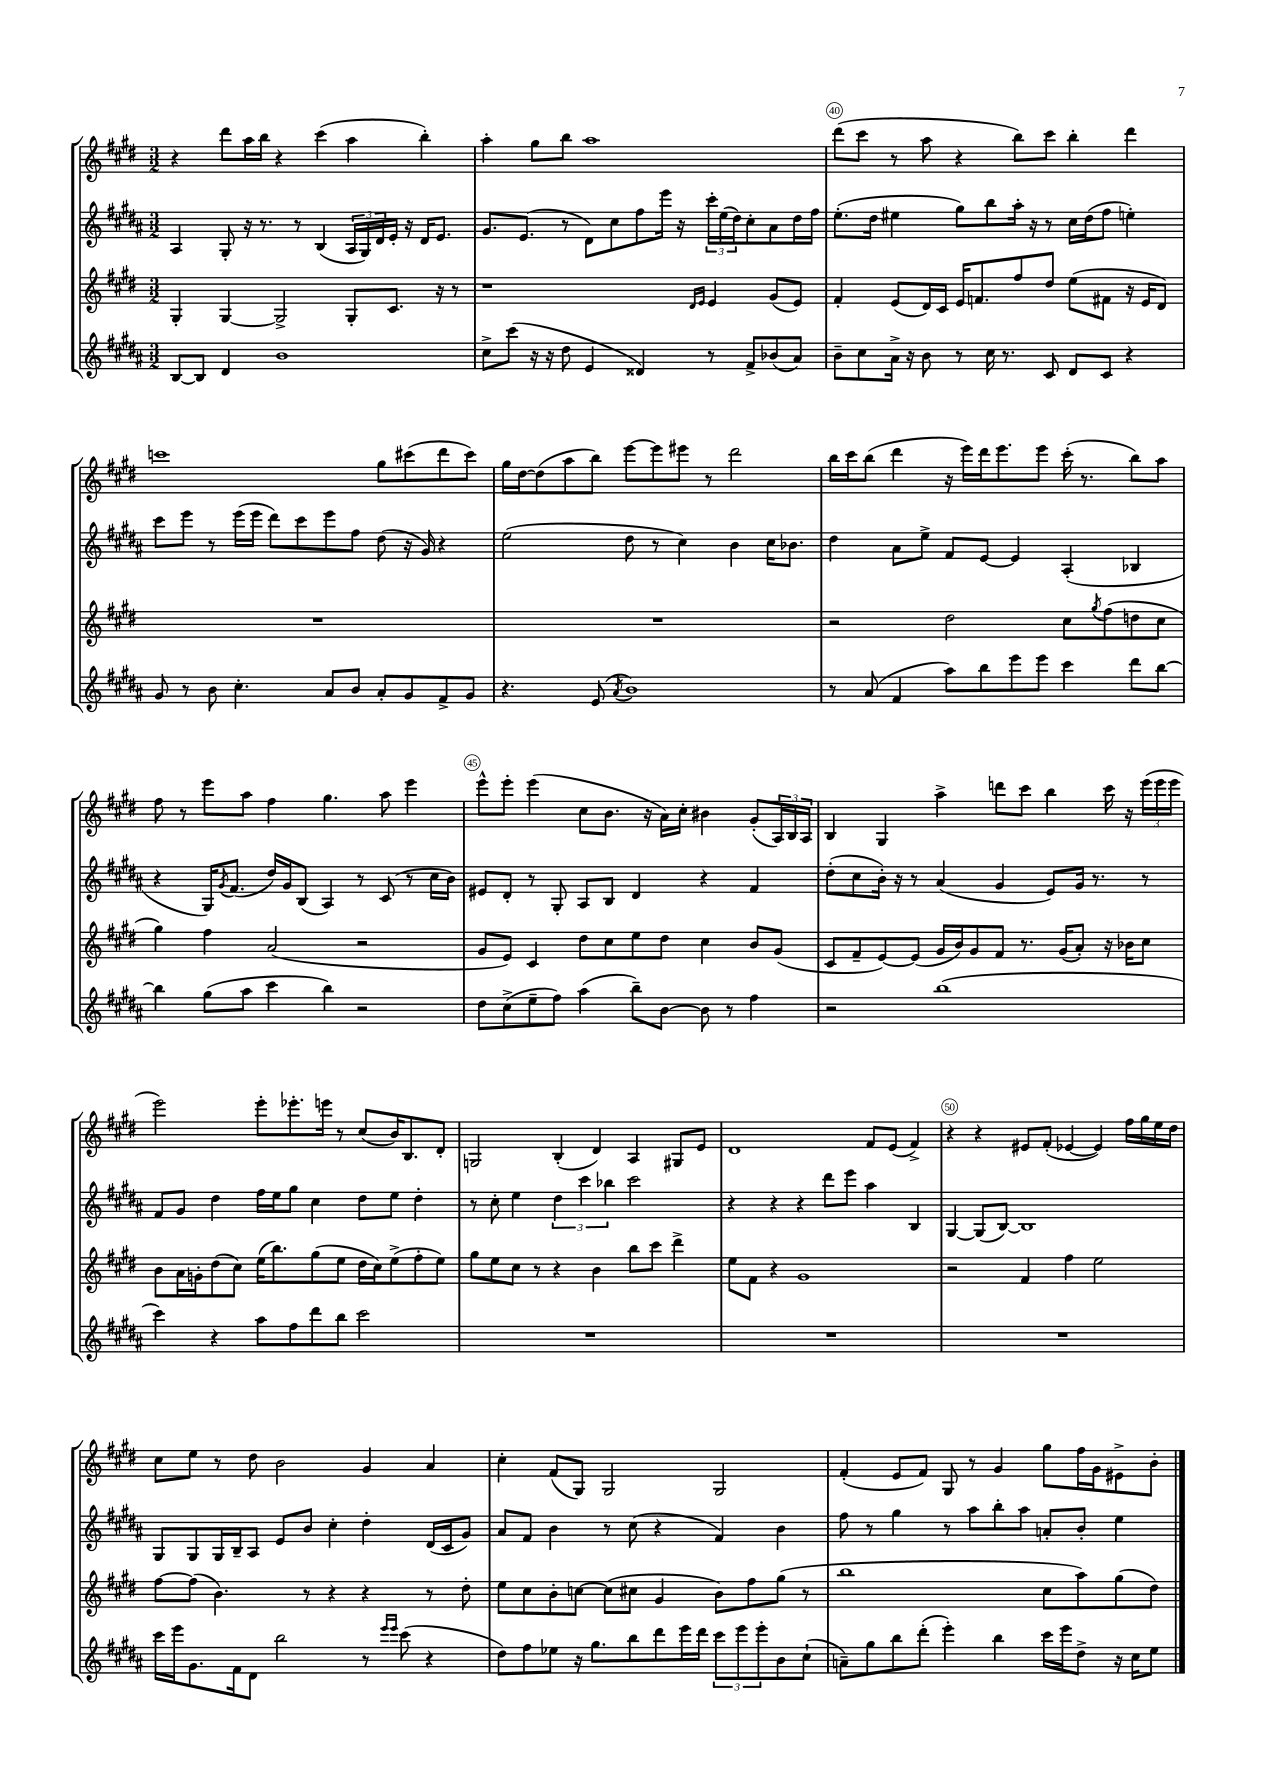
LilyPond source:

<<
\new StaffGroup <<
\new Staff = "s0" {
    \clef treble \key e \major \numericTimeSignature \time 3/2
    r4 dis'''8 a''16 b''16 r4 cis'''4( a''4 b''4-.) |
    a''4-. gis''8 b''8 a''1 |
    dis'''8( cis'''8 r8 a''8 r4 b''8) cis'''8 b''4-. dis'''4 |
    c'''1 gis''8 cis'''8( dis'''8 cis'''8) |
    gis''16 dis''16~ dis''8( a''8 b''8) e'''8~ e'''8 eis'''8 r8 dis'''2 |
    b''16 cis'''16 b''8( dis'''4 r16 e'''16) dis'''16 e'''8. e'''8 cis'''16-.( r8. b''8) a''8 |
    fis''8 r8 e'''8 a''8 fis''4 gis''4. a''8 e'''4 |
    e'''8-^ e'''8-. e'''4( cis''8 b'8. r16 a'16) cis''16-. bis'4 gis'8-.( \tuplet 3/2 { a16) b16 a16 } |
    b4 gis4 a''4-> d'''8 cis'''8 b''4 cis'''16 r16 \tuplet 3/2 { e'''16( e'''16 e'''16 } |
    e'''2) e'''8-. ees'''8.-. e'''16 r8 cis''8( b'16) b8. dis'8-. |
    g2 b4-.( dis'4) a4 gis8 e'8 |
    dis'1 fis'8 e'8( fis'4->) |
    r4 r4 eis'8 fis'8-.( ees'4~ ees'4) fis''16 gis''16 e''16 dis''16 |
    cis''8 e''8 r8 dis''8 b'2 gis'4 a'4 |
    cis''4-. fis'8( gis8) gis2 gis2 |
    fis'4-.( e'8 fis'8) gis8 r8 gis'4 gis''8 fis''16 gis'16 eis'8-> b'8-. \bar "|." |
}
\new Staff = "s1" {
    \clef treble \key b \major \numericTimeSignature \time 3/2
    ais4 gis8-. r16 r8. r8 b4( \tuplet 3/2 { ais16 gis16) dis'16 } e'16-. r16 dis'16 e'8. |
    gis'8. e'8.( r8 dis'8) cis''8 fis''8 e'''16 r16 \tuplet 3/2 { cis'''16-. e''16( dis''16) } cis''8-. ais'8 dis''16 fis''16 |
    e''8.-.( dis''16 eis''4 gis''8) b''8 ais''16-. r16 r8 cis''16 dis''16( fis''8 e''4-.) |
    cis'''8 e'''8 r8 e'''16( e'''16 dis'''8) cis'''8 e'''8 fis''8 dis''8( r16 gis'16) r4 |
    e''2( dis''8 r8 cis''4) b'4 cis''16 bes'8. |
    dis''4 ais'8 e''8-> fis'8 e'8~ e'4 ais4-.( bes4 |
    r4 gis16) \acciaccatura { gis'8 } fis'8.( dis''16) gis'16 b8( ais4) r8 cis'8( r8 cis''16 b'16) |
    eis'8 dis'8-. r8 gis8-. ais8 b8 dis'4 r4 fis'4 |
    dis''8-.( cis''8 b'16-.) r16 r8 ais'4( gis'4 e'8) gis'16 r8. r8 |
    fis'8 gis'8 dis''4 fis''16 e''16 gis''8 cis''4 dis''8 e''8 dis''4-. |
    r8 cis''8-. e''4 \tuplet 3/2 { dis''4 cis'''4 bes''4 } cis'''2 |
    r4 r4 r4 dis'''8 e'''8 ais''4 b4 |
    gis4~ gis8( b8~) b1 |
    gis8 gis8 gis16 b16-- ais8 e'8 b'8 cis''4-. dis''4-. dis'16( cis'16 gis'8) |
    ais'8 fis'8 b'4 r8 cis''8( r4 fis'4) b'4 |
    fis''8 r8 gis''4 r8 ais''8 b''8-. ais''8 a'8-. b'8-. e''4 \bar "|." |
}
\new Staff = "s2" {
    \clef treble \key e \major \numericTimeSignature \time 3/2
    gis4-. gis4~ gis2-> gis8-. cis'8. r16 r8 |
    r1 \grace { dis'16 e'16 } e'4 gis'8( e'8) |
    fis'4-. e'8( dis'16) cis'16 e'16 f'8. fis''8 dis''8 e''8( fis'8 r16 e'16 dis'8) |
    R1. |
    R1. |
    r2 dis''2 cis''8 \acciaccatura { gis''8 } fis''8( d''8 cis''8 |
    gis''4) fis''4 a'2( r2 |
    gis'8 e'8) cis'4 dis''8 cis''8 e''8 dis''8 cis''4 b'8 gis'8( |
    cis'8 fis'8-- e'8~) e'8( gis'16 b'16) gis'8 fis'8 r8. gis'16( a'8-.) r16 bes'16 cis''8 |
    b'8 a'16 g'16-. dis''8( cis''8) e''16( b''8.) gis''8( e''8 dis''16 cis''16) e''8->( fis''8-. e''8) |
    gis''8 e''8 cis''8 r8 r4 b'4 b''8 cis'''8 dis'''4-> |
    e''8 fis'8 r4 gis'1 |
    r2 fis'4 fis''4 e''2 |
    fis''8~ fis''8( b'4.) r8 r4 r4 r8 dis''8-. |
    e''8 cis''8 b'8-. c''8~ c''8( cis''8 gis'4 b'8) fis''8 gis''8( r8 |
    b''1 cis''8 a''8) gis''8( dis''8) \bar "|." |
}
\new Staff = "s3" {
    \clef treble \key b \major \numericTimeSignature \time 3/2
    b8~ b8 dis'4 b'1 |
    cis''8-> cis'''8( r16 r16 dis''8 e'4 disis'4) r8 fis'8-> bes'8( ais'8) |
    b'8-- cis''8 ais'16-> r16 b'8 r8 cis''16 r8. cis'8 dis'8 cis'8 r4 |
    gis'8 r8 b'8 cis''4.-. ais'8 b'8 ais'8-. gis'8 fis'8-> gis'8 |
    r4. e'8( \acciaccatura { ais'8 } b'1) |
    r8 ais'8( fis'4 ais''8) b''8 e'''8 e'''8 cis'''4 dis'''8 b''8~ |
    b''4 gis''8( ais''8 cis'''4 b''4) r2 |
    dis''8 cis''8->( e''8-- fis''8) ais''4( b''8--) b'8~ b'8 r8 fis''4 |
    r2 b''1( |
    cis'''4) r4 ais''8 fis''8 dis'''8 b''8 cis'''2 |
    R1. |
    R1. |
    R1. |
    cis'''16 e'''16 gis'8. fis'16 dis'8 b''2 r8 \grace { e'''16 e'''16 } cis'''8( r4 |
    dis''8) fis''8 ees''8 r16 gis''8. b''8 dis'''8 e'''16 dis'''16 \tuplet 3/2 { cis'''8 e'''8 e'''8-. } b'8 cis''8-!( |
    a'8--) gis''8 b''8 dis'''8-.( e'''4-.) b''4 cis'''16 e'''16 dis''8-> r16 cis''16 e''8 \bar "|." |
}
>>
>>
\layout { \context { \Score currentBarNumber = #38 \override BarNumber.break-visibility = ##(#f #t #t) barNumberVisibility = #(every-nth-bar-number-visible 5) \override BarNumber.stencil = #(make-stencil-circler 0.1 0.3 ly:text-interface::print) } }
